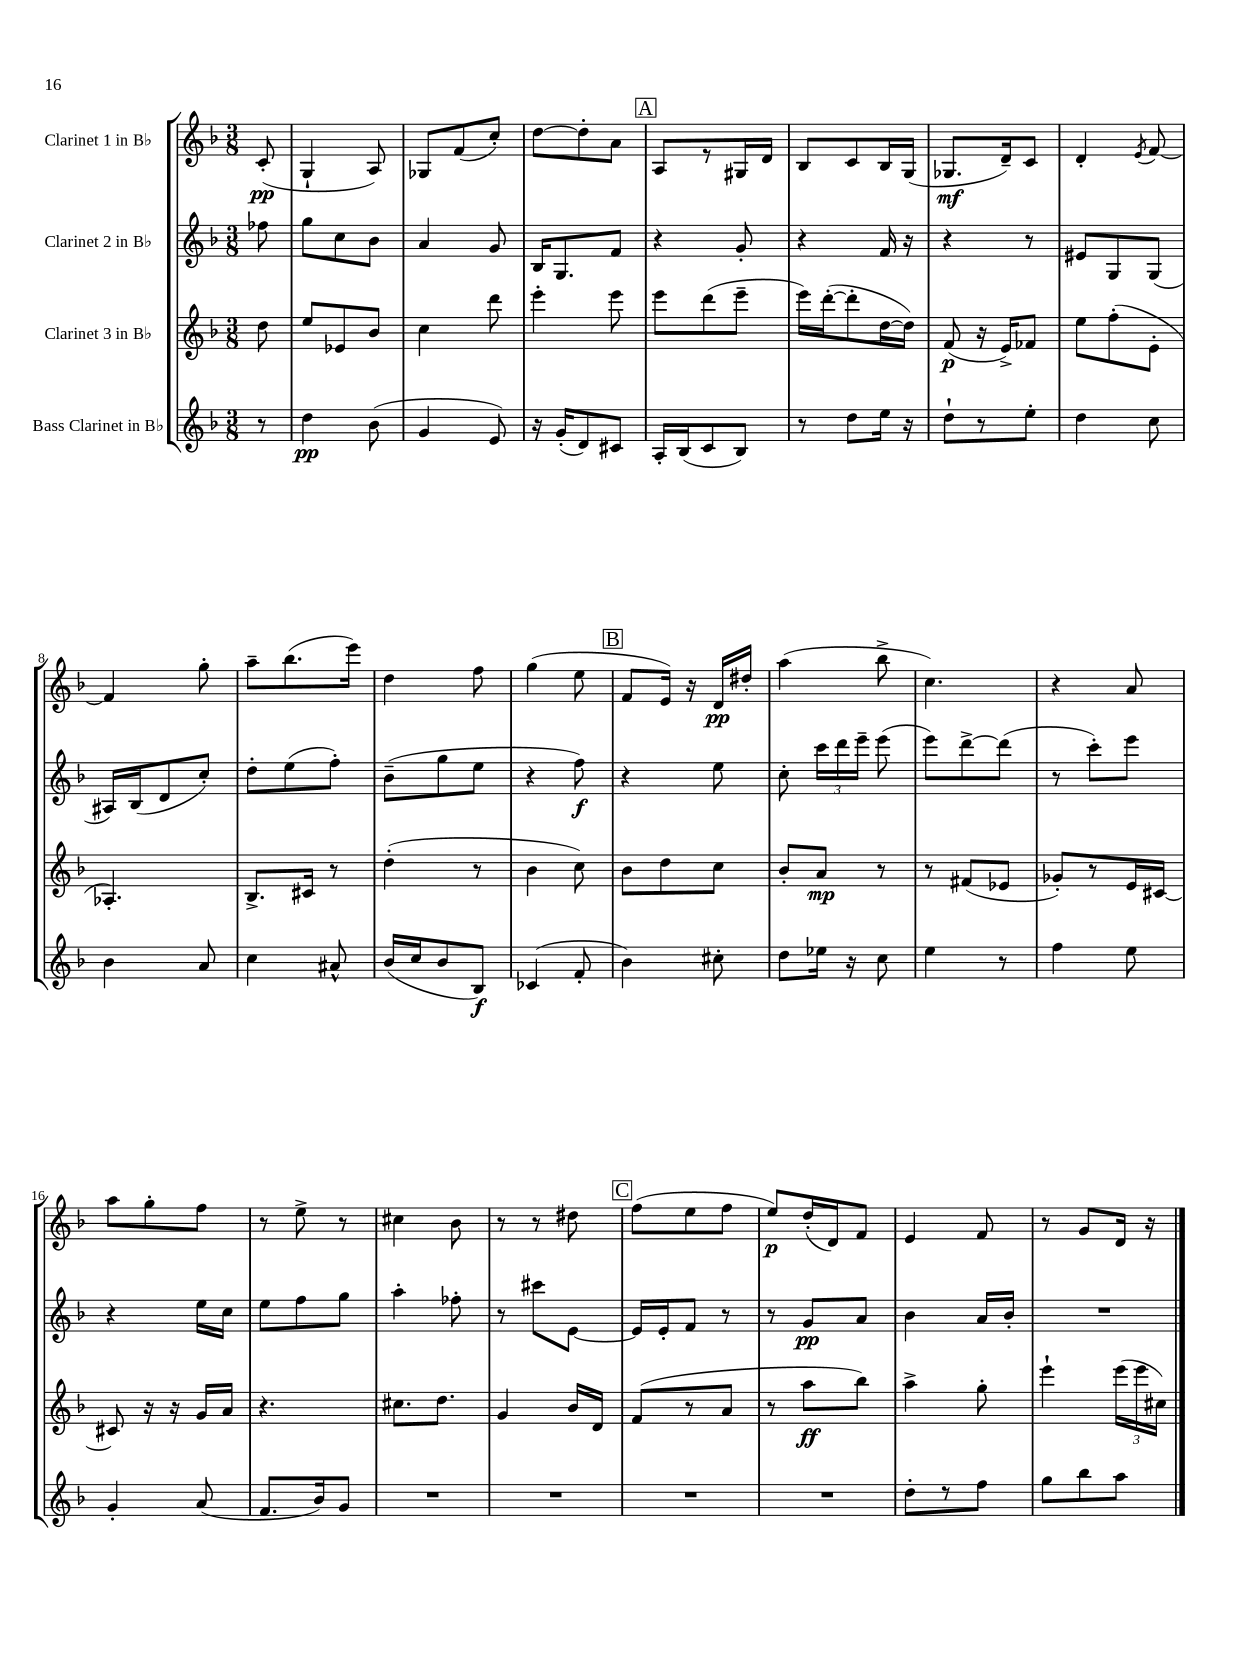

**kern	**dynam	**kern	**dynam	**kern	**dynam	**kern	**dynam
*part4	*part4	*part3	*part3	*part2	*part2	*part1	*part1
*staff4	*staff4	*staff3	*staff3	*staff2	*staff2	*staff1	*staff1
*I"Bass Clarinet in B♭	*	*I"Clarinet 3 in B♭	*	*I"Clarinet 2 in B♭	*	*I"Clarinet 1 in B♭	*
*clefG2	*	*clefG2	*	*clefG2	*	*clefG2	*
*k[b-]	*	*k[b-]	*	*k[b-]	*	*k[b-]	*
*M3/8	*	*M3/8	*	*M3/8	*	*M3/8	*
=	=	=	=	=	=	=	=
8r	.	8dd\	.	8ff-X\	.	(8c'/	pp
=1	=1	=1	=1	=1	=1	=1	=1
4dd\	pp	8ee/L	.	8gg\L	.	4G`/	.
.	.	8e-X/	.	8cc\	.	.	.
(8b-\	.	8b-/J	.	8b-\J	.	8A/)	.
=2	=2	=2	=2	=2	=2	=2	=2
4g/	.	4cc\	.	4a/	.	8G-X/L	.
.	.	.	.	.	.	(8f/	.
8e/)	.	8ddd\	.	8g/	.	8cc'/J)	.
=3	=3	=3	=3	=3	=3	=3	=3
16r	.	4eee'\	.	16B-/KL	.	[8dd\L	.
(16g'/KL	.	.	.	8.G/	.	.	.
8d/)	.	.	.	.	.	8dd'\]	.
8c#X/J	.	8eee\	.	8f/J	.	8a\J	.
!!LO:REH:place=s1:t=A
=4	=4	=4	=4	=4	=4	=4	=4
16A'/LL	.	8eee\L	.	4r	.	8A/L	.
(16B-/J	.	.	.	.	.	.	.
8c/	.	(8ddd\	.	.	.	8r	.
8B-/J)	.	8eee~\J	.	8g'/	.	16G#X/L	.
.	.	.	.	.	.	16d/JJ	.
=5	=5	=5	=5	=5	=5	=5	=5
8r	.	16eee\LL)	.	4r	.	8B-/L	.
.	.	([16ddd'\J	.	.	.	.	.
8dd\L	.	8ddd'\]	.	.	.	8c/	.
16ee\Jk	.	[16dd\L	.	16f/	.	16B-/L	.
16r	.	16dd\JJ])	.	16r	.	(16G/JJ	.
=6	=6	=6	=6	=6	=6	=6	=6
8dd`\L	.	(8f/	p	4r	.	8.G-X/L	mf
8r	.	16r	.	.	.	.	.
.	.	16e^/KL)	.	.	.	16d~/k)	.
8ee'\J	.	8f-X/J	.	8r	.	8c/J	.
=7	=7	=7	=7	=7	=7	=7	=7
4dd\	.	8ee\L	.	8e#X/L	.	4d'/	.
.	.	(8ff'\	.	8G/	.	.	.
.	.	.	.	.	.	8qe/	.
8cc\	.	8e'\J	.	(8G/J	.	[8f/	.
!!LO:LB:g=z
=8	=8	=8	=8	=8	=8	=8	=8
4b-\	.	4.A-X'/)	.	16A#X/LL)	.	4f/]	.
.	.	.	.	(16B-/J	.	.	.
.	.	.	.	8d/	.	.	.
8a/	.	.	.	8cc'/J)	.	8gg'\	.
=9	=9	=9	=9	=9	=9	=9	=9
4cc\	.	8.B-^/L	.	8dd'\L	.	8aa~\L	.
.	.	.	.	(8ee\	.	(8.bb-\	.
.	.	16c#X/Jk	.	.	.	.	.
8a#X^^/	.	8r	.	8ff'\J)	.	.	.
.	.	.	.	.	.	16eee\Jk)	.
=10	=10	=10	=10	=10	=10	=10	=10
(16b-/LL	.	(4dd'\	.	(8b-~\L	.	4dd\	.
16cc/J	.	.	.	.	.	.	.
8b-/	.	.	.	8gg\	.	.	.
8B-/J)	f	8r	.	8ee\J	.	8ff\	.
=11	=11	=11	=11	=11	=11	=11	=11
(4c-X/	.	4b-\	.	4r	.	(4gg\	.
8f'/	.	8cc\)	.	8ff\)	f	8ee\	.
!!LO:REH:place=s1:t=B
=12	=12	=12	=12	=12	=12	=12	=12
4b-\)	.	8b-\L	.	4r	.	8f/L	.
.	.	8dd\	.	.	.	16e/Jk)	.
.	.	.	.	.	.	16r	.
8cc#X'\	.	8cc\J	.	8ee\	.	16d/LL	pp
.	.	.	.	.	.	16dd#X'/JJ	.
=13	=13	=13	=13	=13	=13	=13	=13
8dd\L	.	8b-'/L	.	8cc'\	.	(4aa\	.
16ee-X\Jk	.	8a/J	mp	24ccc\LL	.	.	.
.	.	.	.	24ddd\	.	.	.
16r	.	.	.	.	.	.	.
.	.	.	.	24eee~\JJ	.	.	.
8cc\	.	8r	.	(8eee\	.	8bb-^\	.
=14	=14	=14	=14	=14	=14	=14	=14
4ee\	.	8r	.	8eee\L)	.	4.cc\)	.
.	.	(8f#X/L	.	[8ddd^\	.	.	.
8r	.	8e-X/J	.	(8ddd\J]	.	.	.
=15	=15	=15	=15	=15	=15	=15	=15
4ff\	.	8g-X'/L)	.	8r	.	4r	.
.	.	8r	.	8ccc'\L)	.	.	.
8ee\	.	16e/L	.	8eee\J	.	8a/	.
.	.	[16c#X/JJ	.	.	.	.	.
!!LO:LB:g=z
=16	=16	=16	=16	=16	=16	=16	=16
4g'/	.	8c#X/]	.	4r	.	8aa\L	.
.	.	16r	.	.	.	8gg'\	.
.	.	16r	.	.	.	.	.
(8a/	.	16g/LL	.	16ee\LL	.	8ff\J	.
.	.	16a/JJ	.	16cc\JJ	.	.	.
=17	=17	=17	=17	=17	=17	=17	=17
8.f/L	.	4.r	.	8ee\L	.	8r	.
.	.	.	.	8ff\	.	8ee^\	.
16b-/k)	.	.	.	.	.	.	.
8g/J	.	.	.	8gg\J	.	8r	.
=18	=18	=18	=18	=18	=18	=18	=18
4.r	.	8.cc#X\L	.	4aa'\	.	4cc#X\	.
.	.	8.dd\J	.	.	.	.	.
.	.	.	.	8ff-X'\	.	8b-\	.
=19	=19	=19	=19	=19	=19	=19	=19
4.r	.	4g/	.	8r	.	8r	.
.	.	.	.	8ccc#X\L	.	8r	.
.	.	16b-/LL	.	[8e\J	.	8dd#X\	.
.	.	16d/JJ	.	.	.	.	.
!!LO:REH:place=s1:t=C
=20	=20	=20	=20	=20	=20	=20	=20
4.r	.	(8f/L	.	16e/LL]	.	(8ff\L	.
.	.	.	.	16e'/J	.	.	.
.	.	8r	.	8f/J	.	8ee\	.
.	.	8a/J	.	8r	.	8ff\J	.
=21	=21	=21	=21	=21	=21	=21	=21
4.r	.	8r	.	8r	.	8ee/L)	p
.	.	8aa\L	ff	8g/L	pp	(16dd'/L	.
.	.	.	.	.	.	16d/J)	.
.	.	8bb-\J)	.	8a/J	.	8f/J	.
=22	=22	=22	=22	=22	=22	=22	=22
8dd'\L	.	4aa^\	.	4b-\	.	4e/	.
8r	.	.	.	.	.	.	.
8ff\J	.	8gg'\	.	16a/LL	.	8f/	.
.	.	.	.	16b-'/JJ	.	.	.
=23	=23	=23	=23	=23	=23	=23	=23
8gg\L	.	4eee`\	.	4.r	.	8r	.
8bb-\	.	.	.	.	.	8g/L	.
8aa\J	.	(24eee\LL	.	.	.	16d/Jk	.
.	.	24eee\	.	.	.	.	.
.	.	.	.	.	.	16r	.
.	.	24cc#X\JJ)	.	.	.	.	.
==	==	==	==	==	==	==	==
*-	*-	*-	*-	*-	*-	*-	*-
